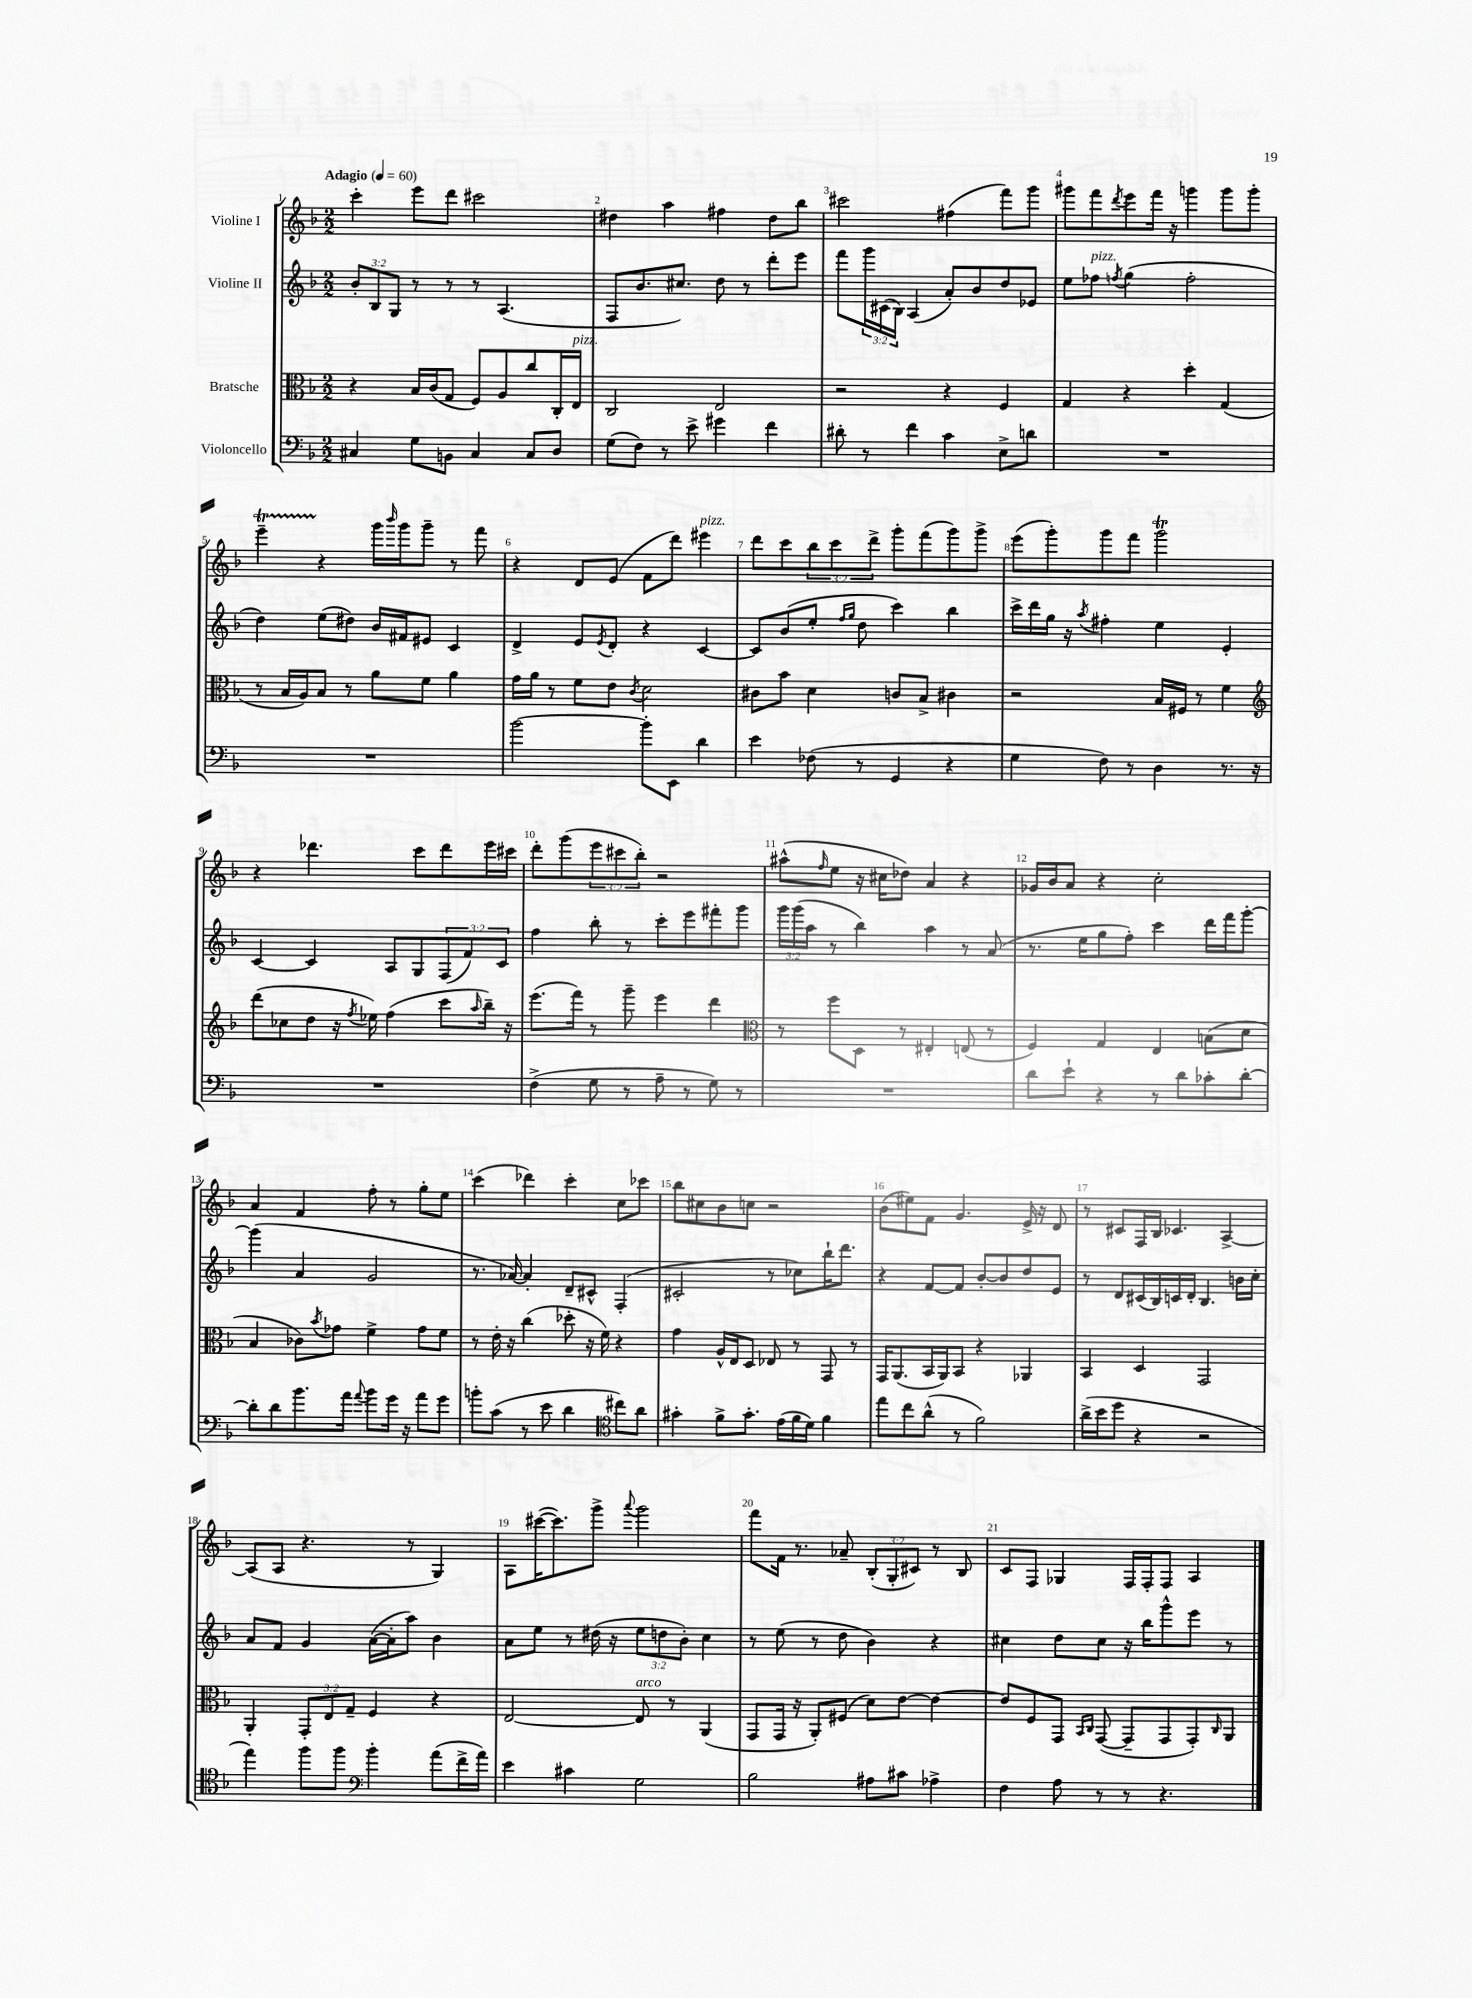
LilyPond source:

<<
\new StaffGroup <<
\new Staff = "s0" \with { instrumentName = "Violine I" } {
    \clef treble \key f \major \numericTimeSignature \time 2/2 \override Staff.TupletNumber.text = #tuplet-number::calc-fraction-text \tempo "Adagio" 4 = 60
    c'''4-. e'''8 d'''8 cis'''2 |
    dis''4 a''4 fis''4 dis''8 bes''8 |
    cis'''2 fis''4( f'''8) g'''8 |
    gis'''8 f'''8 \acciaccatura { d'''8 } e'''8 f'''16 r16 g'''4 g'''8 g'''8-. |
    e'''4--\startTrillSpan r4\stopTrillSpan g'''16 \grace { bes'''16 } g'''16 g'''8-- r8 f'''8 |
    r4 d'8 e'8( f'8 d'''8) eis'''4^\markup { \italic "pizz." } |
    d'''8 c'''8 \tuplet 3/2 { bes''8 c'''8 d'''8-> } g'''8-. f'''8( g'''8) g'''8-> |
    e'''8( g'''8-.) g'''8 f'''8 g'''2\trill |
    r4 des'''4. c'''8 des'''8 e'''16 cis'''16 |
    d'''8-. g'''8( \tuplet 3/2 { e'''8 cis'''8 bes''8-.) } r2 |
    ais''8-^( \grace { f''16 } e''8 r16 cis''16 des''8) a'4 r4 |
    ges'16 bes'16 a'8 r4 c''2-. |
    a'4 f'4 f''8-. r8 g''8-. e''8 |
    c'''4( des'''4) c'''4-. c''8 ces'''8 |
    bes''8 cis''8 bes'8 c''8 r2 |
    bes'8( eis''8) f'8 g'4. e'16-> r16 d'8 |
    r8 cis'8 f16 bes16 ces'4. a4~-> |
    a8( a8 r4. r8 g4) |
    a8 cis'''16~( cis'''8.) g'''8-> \appoggiatura { a'''8 } g'''2 |
    f'''8 f'16 r8. aes'8-- \tuplet 3/2 { bes8-.( g8-. cis'8) } r8 bes8 |
    c'8 f8 ges4 f16 f16-. f8 a4 \bar "|." |
}
\new Staff = "s1" \with { instrumentName = "Violine II" } {
    \clef treble \key f \major \numericTimeSignature \time 2/2 \override Staff.TupletNumber.text = #tuplet-number::calc-fraction-text
    \tuplet 3/2 { bes'8-. bes8 g8 } r8 r8 r8 a4.( |
    f8 bes'8. cis''8.) d''8 r8 d'''8-. e'''8 |
    f'''8 \tuplet 3/2 { g'''16 cis'16( bes16) } a4( a'8-.) bes'8 d''8 ees'8 |
    e''8 fes''8^\markup { \italic "pizz." } \acciaccatura { f''8 } g''4( f''2-. |
    d''4) e''8( dis''8) bes'16 fis'16 eis'8 c'4 |
    d'4-> e'8 \acciaccatura { e'8 } d'8-. r4 c'4~ |
    c'8 bes'8( e''8-. \grace { f''16 g''16 } d''8 c'''4) bes''4 |
    c'''16-> d'''16 g''16 r16 \acciaccatura { a''8 } fis''4-. e''4 e'4-. |
    c'4~ c'4 a8 g8 \tuplet 3/2 { f8( f'8) c'8 } |
    f''4 bes''8-. r8 c'''8-. e'''8 fis'''8-. g'''8 |
    \tuplet 3/2 { g'''16 g'''16( a''16 } r8 bes''4) a''4 r8 a'8( |
    r8. e''16 g''8 f''8-.) c'''4 d'''16 f'''16 g'''8~-. |
    g'''4( a'4 g'2 |
    r8. aes'16~) aes'4-. d'8-- cis'8-^ f4-.( |
    cis'2-. r8 ces''8) bes''16-! d'''8. |
    r4 f'8~ f'8 bes'8~-. bes'8 d''8 e'8 |
    r8 d'8 cis'16( bes16) c'16 d'16-. bes4. b'16 c''16-. |
    a'8 f'8 g'4 a'16~( a'16-. a''8) bes'4 |
    a'8 e''8 r8 dis''16( r16 \tuplet 3/2 { e''8 d''8 bes'8-.) } c''4 |
    r8 e''8( r8 d''8 bes'4) r4 |
    cis''4 d''8 cis''8 r16 bes''16 g'''8-^ e'''8 r8 \bar "|." |
}
\new Staff = "s2" \with { instrumentName = "Bratsche" } {
    \clef alto \key f \major \numericTimeSignature \time 2/2 \override Staff.TupletNumber.text = #tuplet-number::calc-fraction-text
    r4 bes16 c'16( g8 f8) a8 c''8 c16-. e16^\markup { \italic "pizz." } |
    c2 e2 |
    r2 r4 f4 |
    g4 r4 d''4-. g4( |
    r8 bes16 a16) bes8 r8 a'8 f'8 a'4 |
    g'16 a'16 r8 f'8 e'8 \acciaccatura { c'8 } d'2 |
    cis'8 bes'8 d'4 c'8 bes8-> cis'4 |
    r2 bes16 fis16 r8 f'4 |
    \clef treble d'''8( ces''8 d''8 r16 \acciaccatura { f''8 } ees''16) f''4( c'''8 \grace { a''16 } bes''16--) r16 |
    e'''8.( f'''16) r8 g'''8-- e'''4 d'''4 |
    \clef alto r8 f''8 d8 r8 eis4-. e8( r8 |
    f4) g4 e4 b8( d'8 |
    bes4 ces'8) \acciaccatura { bes'8 } ges'8 f'4-> ges'8 f'8 |
    r8 e'16-. r16 c''4( des''8-. r16 f'16) r4 |
    g'4 a16-^ e16 d8 ees8 r8 g,8 r8 |
    g,16 a,8.( bes,16 a,16) bes,8 r4 aes,4 |
    bes,4 d4 g,2 |
    a,4-. \tuplet 3/2 { g,8-. e8 g8-- } f4 r4 |
    e2~ e8^\markup { \italic "arco" } r8 a,4( |
    g,8 g,16 r16 a,8-.) fis8( d'8) e'8~ e'4~ |
    e'8 f8 g,8 \grace { bes,16 c16 } g,8~( g,8-- g,8 g,8-.) \grace { c16 } a,8 \bar "|." |
}
\new Staff = "s3" \with { instrumentName = "Violoncello" } {
    \clef bass \key f \major \numericTimeSignature \time 2/2
    cis4 g8 b,8 cis4 cis8 d8 |
    g8( f8) r8 e'8-> gis'4 f'4 |
    dis'8-. r8 f'4 c'4 e8-> d'8 |
    R1 |
    R1 |
    bes'2~ bes'8-. e,8 d'4 |
    e'4 fes8( r8 g,4 r4 |
    g4 f8) r8 d4 r8. r16 |
    R1 |
    f4->( g8 r8 a8-- r8 g8) r8 |
    R1 |
    d'8 e'8-! r4 r8 d'8 ces'8-. d'8~-. |
    d'8-. d'8 bes'8. a'16 \appoggiatura { a'8 } bes'8 g'16 r16 a'8 g'8 |
    b'8-. c'8( r8 e'8 d'4 \clef tenor cis''8) a'8 |
    gis'4-. f'8-> gis'8.-. e'16( f'16 d'16) f'4 |
    e''8 c''8 a'8-^( r8 f'2) |
    a'16->( bes'16 d''8 r4 r2 |
    e''4) f''8 f''8 \clef bass bes'4-. a'8( f'16-> a'16) |
    e'4 cis'4 g2 |
    bes2 ais8 cis'8 aes4-> |
    f4 a8 r8 r8 r4. \bar "|." |
}
>>
>>
\layout { \context { \Score \override BarNumber.break-visibility = ##(#f #t #t) barNumberVisibility = #all-bar-numbers-visible } }
